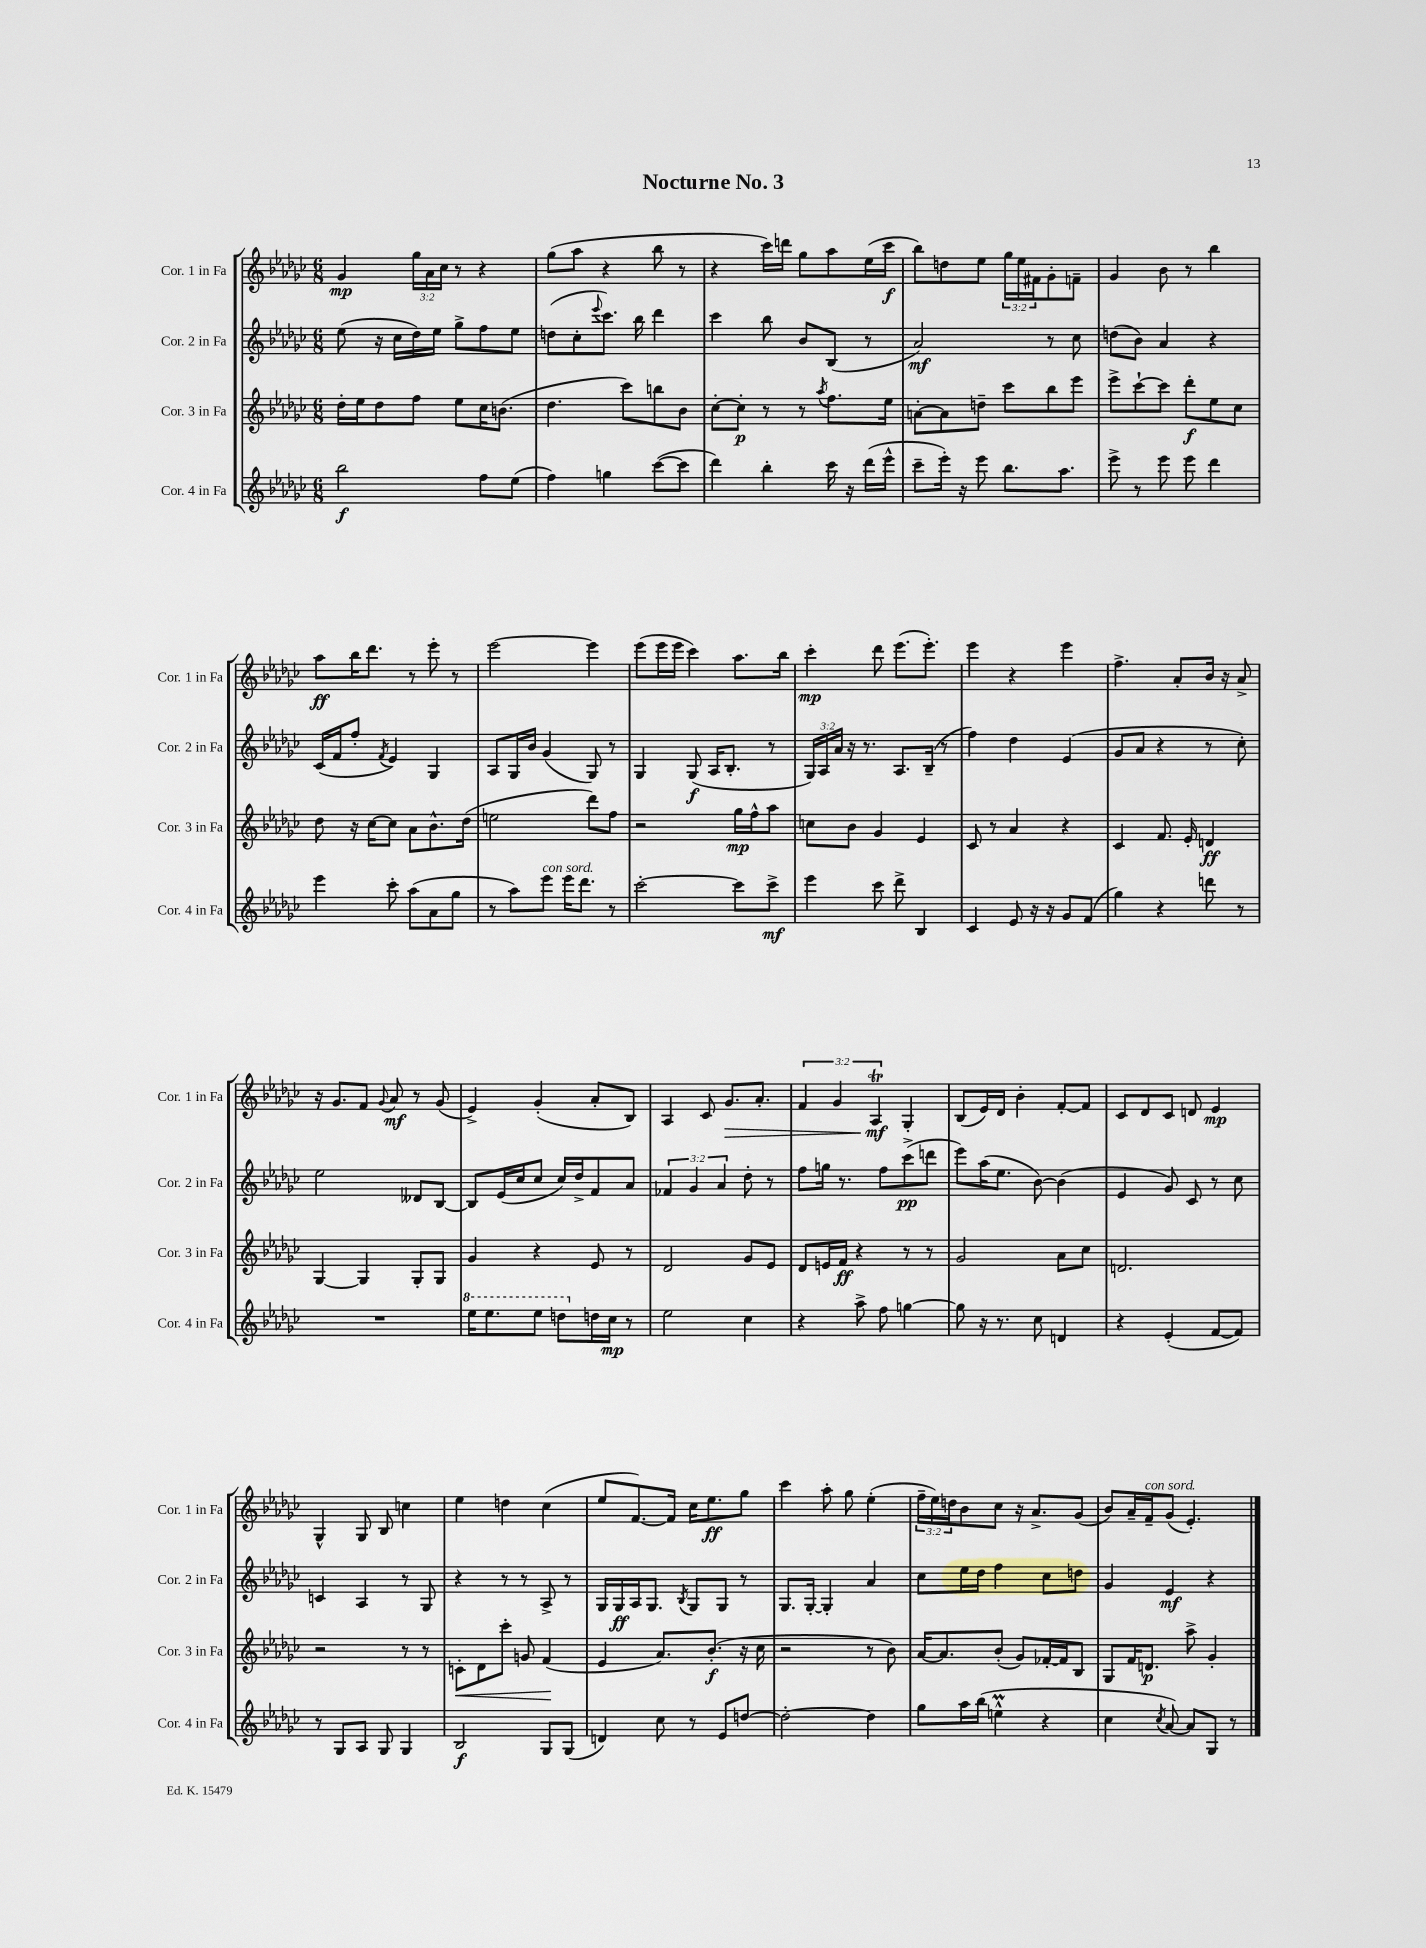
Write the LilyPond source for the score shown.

\header { title = "Nocturne No. 3" }
<<
\new StaffGroup <<
\new Staff = "s0" \with { instrumentName = "Cor. 1 in Fa" shortInstrumentName = "Cor. 1 in Fa" } {
    \clef treble \key ges \major \numericTimeSignature \time 6/8 \override Staff.TupletNumber.text = #tuplet-number::calc-fraction-text
    ges'4\mp \tuplet 3/2 { ges''16 aes'16 ces''16 } r8 r4 |
    ges''8( aes''8 r4 bes''8 r8 |
    r4 ces'''16) d'''16 ges''8 aes''8 ees''16( ces'''16\f |
    bes''8) d''8 ees''8 \tuplet 3/2 { ges''16 ees''16 fis'16 } ges'8-. f'8-- |
    ges'4 bes'8 r8 bes''4 |
    aes''8\ff bes''16 des'''8. r8 ees'''8-. r8 |
    ees'''2~ ees'''4 |
    ees'''8( ees'''16 ees'''16 ces'''4) aes''8. bes''16 |
    ces'''4-.\mp des'''8 ees'''8.( ees'''8.-.) |
    ees'''4 r4 ees'''4 |
    f''4.-> aes'8-. bes'16 r16 aes'8-> |
    r16 ges'8. f'8 \appoggiatura { ges'8 } aes'8\mf r8 ges'8( |
    ees'4->) ges'4-.( aes'8-. bes8) |
    aes4 ces'8 ges'8.\> aes'8.-. |
    \tuplet 3/2 { f'4 ges'4 aes4\trill\mf\! } ges4-. |
    bes8( ees'16) des'16 bes'4-. f'8~-. f'8 |
    ces'8 des'8 ces'8 d'8 ees'4\mp |
    ges4-^ ges8 bes8 c''4 |
    ees''4 d''4 ces''4( |
    ees''8 f'8.~) f'16 ces''16 ees''8.\ff ges''8 |
    ces'''4 aes''8-. ges''8 ees''4-.( |
    \tuplet 3/2 { f''16-- ees''16) d''16 } bes'8 ces''8 r16 aes'8.-> ges'8( |
    bes'8) aes'16-- f'16--^\markup { \italic "con sord." } ges'8( ees'4.-.) \bar "|." |
}
\new Staff = "s1" \with { instrumentName = "Cor. 2 in Fa" shortInstrumentName = "Cor. 2 in Fa" } {
    \clef treble \key ges \major \numericTimeSignature \time 6/8 \override Staff.TupletNumber.text = #tuplet-number::calc-fraction-text
    ees''8( r16 ces''16 des''16) ees''16 ges''8-> f''8 ees''8 |
    d''8( ces''8-. \appoggiatura { ees'''8 } ces'''8.) bes''16 des'''4 |
    ces'''4 bes''8 bes'8 bes8( r8 |
    aes'2\mf) r8 ces''8 |
    d''8( bes'8) aes'4 r4 |
    ces'16( f'16 f''8-. \acciaccatura { f'8 } ees'4) ges4 |
    aes8 ges16 bes'16 ges'4( ges8) r8 |
    ges4 ges8\f( aes16 bes8.-. r8 |
    \tuplet 3/2 { ges16) aes16 aes'16 } r16 r8. aes8. bes16--( r8 |
    f''4) des''4 ees'4( |
    ges'8 aes'8 r4 r8 ces''8-.) |
    ees''2 deses'8 bes8~ |
    bes8 ees'16( ces''16 ces''8 ces''16) des''16-> f'8 aes'8 |
    \tuplet 3/2 { fes'4 ges'4 aes'4 } des''8-. r8 |
    f''8 g''16 r8. f''8 ces'''8->\pp( d'''8 |
    ees'''8) aes''16( ees''8. bes'8~) bes'4( |
    ees'4 ges'8) ces'8 r8 ces''8 |
    c'4 aes4 r8 ges8 |
    r4 r8 r8 aes8-> r8 |
    ges16 ges16\ff aes16 ges8. \acciaccatura { bes8 } ges8 ges8 r8 |
    ges8. ges16~-. ges4-. aes'4 |
    ces''8 ees''16 des''16 f''4 ces''8 d''8 |
    ges'4 ees'4\mf r4 \bar "|." |
}
\new Staff = "s2" \with { instrumentName = "Cor. 3 in Fa" shortInstrumentName = "Cor. 3 in Fa" } {
    \clef treble \key ges \major \numericTimeSignature \time 6/8
    des''16-. ees''16 des''8 f''8 ees''8 ces''16 b'8.( |
    des''4. ces'''8) b''8 bes'8 |
    ces''8~-. ces''8-.\p r8 r8 \acciaccatura { aes''8 } f''8. ees''16 |
    a'8~-. a'8 d''8-- ces'''8 bes''8 ees'''8 |
    ees'''8-> ces'''8~-! ces'''8 des'''8-.\f ees''8 ces''8 |
    des''8 r16 ces''16~ ces''8 aes'8 bes'8.-^ des''16( |
    e''2 des'''8) f''8 |
    r2 ges''16\mp f''16-^ aes''8 |
    c''8 bes'8 ges'4 ees'4 |
    ces'8 r8 aes'4 r4 |
    ces'4 f'8. ees'16-. d'4\ff |
    ges4~ ges4 ges8-. ges8 |
    ges'4 r4 ees'8 r8 |
    des'2 ges'8 ees'8 |
    des'8 e'16 f'16\ff r4 r8 r8 |
    ges'2 aes'8 ces''8 |
    d'2. |
    r2 r8 r8 |
    c'8-.\< des'8 ces'''8-. g'8 f'4\!( |
    ees'4 aes'8.) bes'8.-.\f( r16 ces''16 |
    r2 r8 bes'8) |
    aes'16~ aes'8. bes'8-.( ges'8) fes'16~-. fes'16 bes8 |
    ges8 f'16 d'8.\p aes''8-> ges'4-. \bar "|." |
}
\new Staff = "s3" \with { instrumentName = "Cor. 4 in Fa" shortInstrumentName = "Cor. 4 in Fa" } {
    \clef treble \key ges \major \numericTimeSignature \time 6/8
    bes''2\f f''8 ees''8( |
    f''4) g''4 ces'''8~( ces'''8 |
    des'''4) bes''4-. ces'''16 r16 des'''16( ees'''16-^ |
    ces'''8-- ees'''16-.) r16 ees'''8 bes''8. aes''8. |
    ees'''8-> r8 ees'''8 ees'''8 des'''4 |
    ees'''4 ces'''8-. aes''8( aes'8 ges''8 |
    r8 aes''8) ees'''8^\markup { \italic "con sord." } ees'''16 des'''8. r8 |
    ces'''2~-. ces'''8 ces'''8->\mf |
    ees'''4 ces'''8 des'''8-> bes4 |
    ces'4 ees'8 r16 r16 ges'8 f'8( |
    ges''4) r4 d'''8 r8 |
    R2. |
    \ottava #1 ees'''16 ees'''8. ees'''8 d'''8 \ottava #0 d''16 ces''16\mp r8 |
    ees''2 ces''4 |
    r4 aes''8-> f''8 g''4~ |
    g''8 r16 r8. ces''8 d'4 |
    r4 ees'4-.( f'8~ f'8) |
    r8 ges8 aes8 ges8 ges4 |
    bes2\f ges8 ges8( |
    d'4) ces''8 r8 ees'8 d''8~ |
    d''2~-. d''4 |
    ges''8 aes''16 bes''16( e''4-^\prall r4 |
    ces''4 \acciaccatura { ces''8 } aes'8~) aes'8 ges8 r8 \bar "|." |
}
>>
>>
\layout { \context { \Score \remove "Bar_number_engraver" } }
